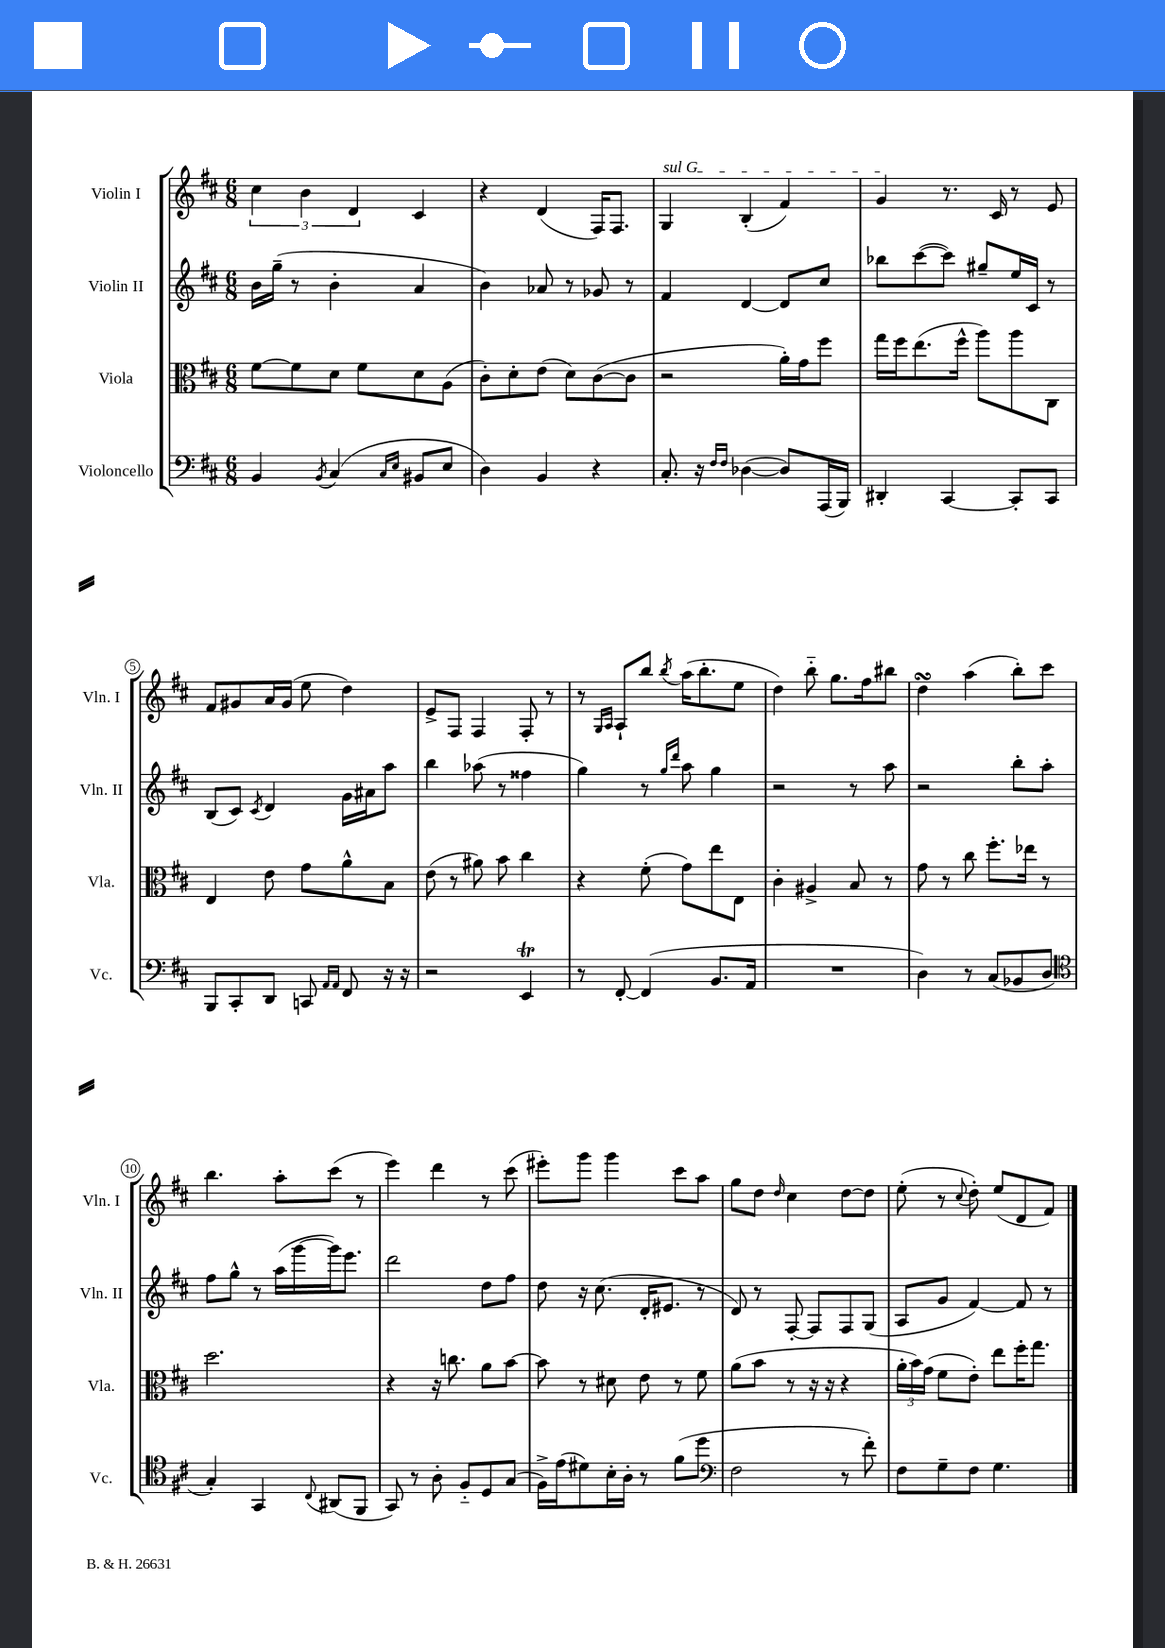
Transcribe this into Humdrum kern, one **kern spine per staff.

**kern	**kern	**kern	**kern
*staff4	*staff3	*staff2	*staff1
*clefF4	*clefC3	*clefG2	*clefG2
*k[f#c#]	*k[f#c#]	*k[f#c#]	*k[f#c#]
*M6/8	*M6/8	*M6/8	*M6/8
4BB/	[8f#\L	16b\LL	6cc#\
.	.	(16gg~\JJ	.
.	8f#\]	8r	.
.	.	.	6b\
8qBB/	.	.	.
(4C#/	8d\J	4b'\	.
.	.	.	6d/
.	8f#\L	.	.
16qqC#/LL	.	.	.
16qqE/JJ	.	.	.
8BB#/L	8d\	4a/	4c#/
8E/J	(8A\J	.	.
=	=	=	=
4D\)	8c#'\L)	4b\)	4r
.	8d'\	.	.
4BB/	(8e\J	8a-/	(4d/
.	8d\L)	8r	.
4r	([8c#\	8g-/	16F#/LK)
.	.	.	8.F#/J
.	8c#\]J	8r	.
=	=	=	=
8.C#'/	2r	4f#/	4G/
16r	.	.	.
16qqF#/LL	.	.	.
16qqF#/JJ	.	.	.
([4D-\	.	[4d/	(4B'/
8D-/]L)	16a'\LL)	8d/]L	4f#/)
.	16g\J	.	.
(16AAA/L	8ff#\J	8cc#/J	.
16BBB/JJ)	.	.	.
=	=	=	=
4DD#'/	16gg\LL	8bb-\L	4g/
.	16ff#\J	.	.
.	(8.ee\	([8ccc#\	.
[4CC#/	.	8ccc#\]J)	8.r
.	16ff#^^\Jk	.	.
.	8aa\L)	8gg#~/L	.
.	.	.	16c#/
8CC#'/]L	8aa\	16ee/L	8r
.	.	16c#/JJ	.
8CC#/J	8C#\J	8r	8e/
=	=	=	=
8BBB/L	4E/	(8B/L	8f#/L
8CC#'/	.	8c#/J)	8g#/
.	.	8qc#/	.
8DD/J	8e\	4d/	16a/L
.	.	.	(16g#/JJ
8CC/	8g\L	.	8ee\
16qqAA/LL	.	.	.
16qqAA/JJ	.	.	.
8FF#/	8a^^\	16g\LL	4dd\)
.	.	16a#\J	.
16r	8B\J	8aa\J	.
16r	.	.	.
=	=	=	=
2r	(8e\	4bb\	8e^/L
.	8r	.	8F#/J
.	8a#\)	(8aa-\	4F#/
.	8b\	8r	.
4EE/	4cc#\	4ff##\	8F#'/
.	.	.	8r
=	=	=	=
8r	4r	4gg\)	8r
.	.	.	16qqG/LL
.	.	.	16qqA/JJ
[8FF#'/	.	.	8A`/L
(4FF#/]	(8f#'\	8r	8bb/J
.	.	16qqgg/LL	.
.	.	16qqddd/JJ	8qbb/
.	8g\L)	8aa\	(16aa\LK
.	.	.	8.bb'\
8.BB/L	8ee\	4gg\	.
.	8E\J	.	8ee\J
16AA/Jk	.	.	.
=	=	=	=
2.r	4c#'\	2r	4dd\)
.	4A#^/	.	8bb'~\
.	.	.	8.gg\L
.	8B/	8r	.
.	.	.	16ff#\k
.	8r	8aa\	8bb#\J
=	=	=	=
4D\)	8g\	2r	4dd\
.	8r	.	.
8r	8cc#\	.	(4aa\
(8C#/L	8.ff#'\L	.	.
8BB-/	.	8bb'\L	8bb'\L)
.	16ee-\Jk	.	.
8D/J	8r	8aa'\J	8ccc#\J
=	=	=	=
*clefC4	*	*	*
4G'/)	2.dd\	8ff#\L	4.bb\
.	.	8gg^^\J	.
4GG/	.	8r	.
.	.	(16aa\LL	8aa'\L
.	.	[16ggg\	.
8qqC#/	.	.	.
(8AA#/L	.	16ggg\]J)	(8ccc#\J
.	.	8.eee\J	.
8FF#/J	.	.	8r
=	=	=	=
8GG/)	4r	2ddd\	4eee\)
8r	.	.	.
8A'\	16r	.	4ddd\
.	8.cc\	.	.
8F#'~/L	.	.	.
8D/	8a\L	8dd\L	8r
(8G/J	[8b\J	8ff#\J	(8ccc#\
=	=	=	=
16F#^\LL)	8b\]	8dd\	8eee#'\L)
(16e\J	.	.	.
8d#\)	8r	16r	8ggg\J
.	.	(8.cc#\	.
16B'\L	8d#\	.	4ggg\
16A'\JJ	.	.	.
8r	8e\	16d'/LK	.
.	.	8.e#/J	.
(8f#\L	8r	.	8ccc#\L
8dd\J	8f#\	8r	8aa\J
=	=	=	=
*clefF4	*	*	*
2F#\	(8a\L	8d/)	8gg\L
.	8b\J	8r	8dd\J
.	.	.	16qqdd/
.	8r	[8F#'/	4cc#\
.	16r	8F#/]L	.
.	16r	.	.
8r	4r	8F#/	[8dd\L
8f#'\)	.	(8G/J	8dd\]J
=	=	=	=
8F#\L	24a'\LL	8A/L	(8ee'\
.	24b\)	.	.
.	(24g\JJ	.	.
8G~\	8f#\L	8g/J	8r
.	.	.	8qqcc#/
8F#\J	8e'\J)	[4f#/)	8dd'\)
4.G\	8ee\L	.	(8ee/L
.	16ff#'\K	8f#/]	8d/
.	8.gg\J	.	.
.	.	8r	8f#/J)
==	==	==	==
*-	*-	*-	*-
